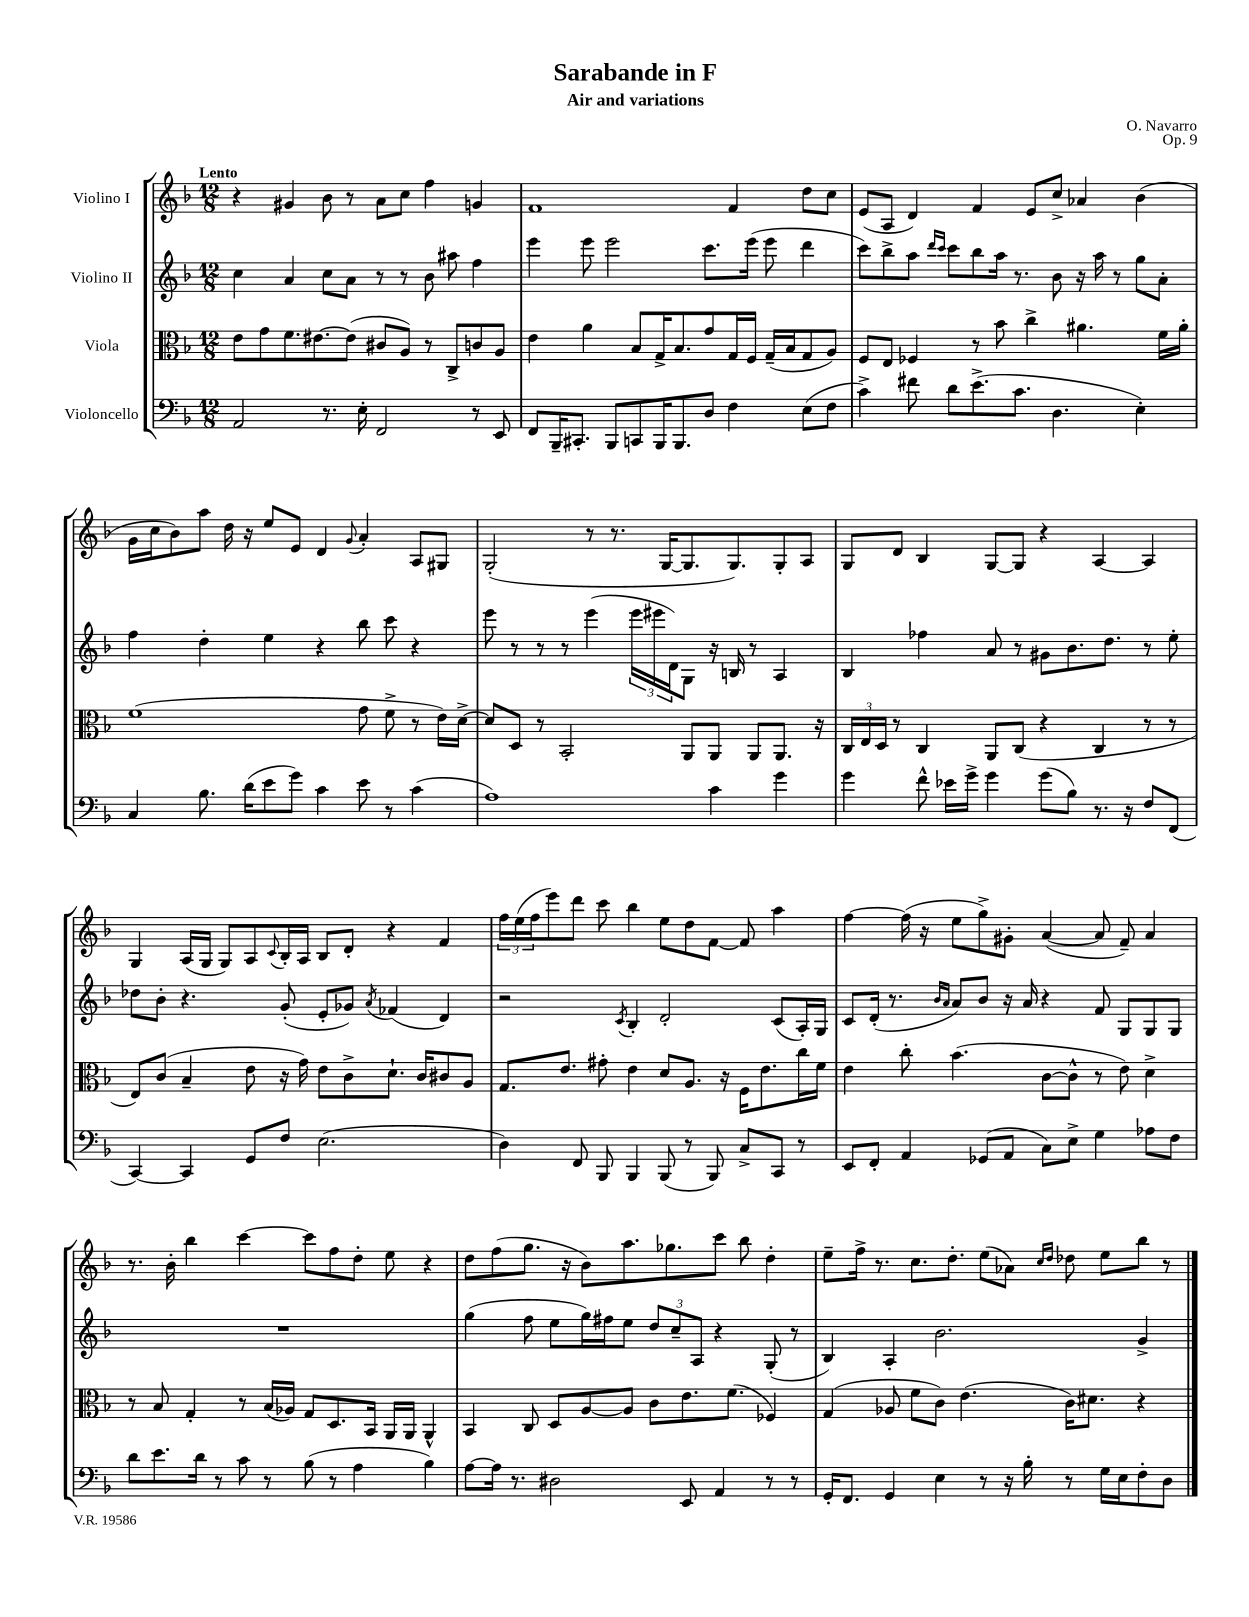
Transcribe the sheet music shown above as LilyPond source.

\header { title = "Sarabande in F" composer = "O. Navarro" subtitle = "Air and variations" opus = "Op. 9" }
<<
\new StaffGroup <<
\new Staff = "s0" \with { instrumentName = "Violino I" } {
    \clef treble \key f \major \numericTimeSignature \time 12/8 \tempo "Lento"
    r4 gis'4 bes'8 r8 a'8 c''8 f''4 g'4 |
    f'1 f'4 d''8 c''8 |
    e'8( a8 d'4) f'4 e'8 c''8-> aes'4 bes'4( |
    g'16 c''16 bes'8) a''8 d''16 r16 e''8 e'8 d'4 \appoggiatura { g'8 } a'4-. a8 gis8 |
    g2-.( r8 r8. g16~ g8. g8.) g8-. a8 |
    g8 d'8 bes4 g8~ g8 r4 a4~ a4 |
    g4 a16( g16 g8) a8 \appoggiatura { c'8 } bes16-. a16 bes8 d'8-. r4 f'4 |
    \tuplet 3/2 { f''16 e''16( f''16 } e'''8) d'''8 c'''8 bes''4 e''8 d''8 f'8~ f'8 a''4 |
    f''4~ f''16( r16 e''8 g''8->) gis'8-. a'4~( a'8 f'8--) a'4 |
    r8. bes'16-. bes''4 c'''4~ c'''8 f''8 d''8-. e''8 r4 |
    d''8 f''8( g''8. r16 bes'8) a''8. ges''8. c'''8 bes''8 d''4-. |
    e''8-- f''16-> r8. c''8. d''8.-. e''8( aes'8) \grace { c''16 d''16 } des''8 e''8 bes''8 r8 \bar "|." |
}
\new Staff = "s1" \with { instrumentName = "Violino II" } {
    \clef treble \key f \major \numericTimeSignature \time 12/8
    c''4 a'4 c''8 a'8 r8 r8 bes'8 ais''8 f''4 |
    e'''4 e'''8 e'''2 c'''8. e'''16( e'''8 d'''4 |
    c'''8) bes''8-> a''8 \grace { d'''16 c'''16 } c'''8 bes''8 a''16 r8. bes'8 r16 a''16 r8 g''8 a'8-. |
    f''4 d''4-. e''4 r4 bes''8 c'''8 r4 |
    e'''8 r8 r8 r8 e'''4( \tuplet 3/2 { e'''16 eis'''16 d'16) } g8 r16 b16 r8 a4 |
    bes4 fes''4 a'8 r8 gis'8 bes'8. d''8. r8 e''8-. |
    des''8 bes'8-. r4. g'8-.( e'8-. ges'8) \acciaccatura { a'8 } fes'4( d'4) |
    r2 \acciaccatura { c'8 } bes4-. d'2-. c'8( a16-.) g16 |
    c'8 d'16-.( r8. \grace { bes'16 a'16 } a'8) bes'8 r16 a'16 r4 f'8 g8 g8 g8 |
    R1. |
    g''4( f''8 e''8 g''16) fis''16 e''8 \tuplet 3/2 { d''8 c''8-- a8 } r4 g8-.( r8 |
    bes4) a4-. bes'2. g'4-> \bar "|." |
}
\new Staff = "s2" \with { instrumentName = "Viola" } {
    \clef alto \key f \major \numericTimeSignature \time 12/8
    e'8 g'8 f'8. eis'8.~ eis'8( cis'8 a8) r8 c8-> c'8 a8 |
    e'4 a'4 bes8 g16-> bes8. g'8 g16 f16 g16--( bes16 g8 a8) |
    f8 e8 fes4 r8 bes'8 c''4-> ais'4. f'16 ais'16-. |
    f'1( g'8 f'8-> r8 e'16) d'16~-> |
    d'8 d8 r8 bes,2-. a,8 a,8 a,8 a,8. r16 |
    \tuplet 3/2 { c16 e16 d16 } r8 c4 a,8 c8( r4 c4 r8 r8 |
    e8) c'8( bes4-- e'8 r16 g'16) e'8 c'8-> d'8.-! c'16 cis'8 a8 |
    g8. e'8. gis'8-. e'4 d'8 a8. r16 f16 e'8. c''16 f'16 |
    e'4 c''8-. bes'4.( c'8~ c'8-^ r8 e'8) d'4-> |
    r8 bes8 g4-. r8 bes16( aes16) g8 d8. bes,16 a,16 a,16 a,4-^ |
    bes,4 c8 d8 a8~ a8 c'8 e'8. f'8.( fes4) |
    g4( aes8 f'8 c'8) e'4.( c'16) dis'8. r4 \bar "|." |
}
\new Staff = "s3" \with { instrumentName = "Violoncello" } {
    \clef bass \key f \major \numericTimeSignature \time 12/8
    a,2 r8. e16-. f,2 r8 e,8 |
    f,8 bes,,16-- cis,8.-. bes,,8 c,8 bes,,16 bes,,8. d8 f4 e8( f8 |
    c'4->) fis'8 d'8 e'8.->( c'8. d4. e4-.) |
    c4 bes8. d'16( e'8 g'8) c'4 e'8 r8 c'4( |
    a1) c'4 g'4 |
    g'4 f'8-^ ees'16 g'16-> g'4 g'8( bes8) r8. r16 f8 f,8( |
    c,4~) c,4 g,8 f8 e2.( |
    d4) f,8 bes,,8 bes,,4 bes,,8( r8 bes,,8) c8-> c,8 r8 |
    e,8 f,8-. a,4 ges,8( a,8 c8) e8-> g4 aes8 f8 |
    d'8 e'8. d'16 r8 c'8 r8 bes8( r8 a4 bes4) |
    a8~ a16 r8. dis2 e,8 a,4 r8 r8 |
    g,16-. f,8. g,4 e4 r8 r16 bes16-. r8 g16 e16 f8-. d8 \bar "|." |
}
>>
>>
\layout { \context { \Score \remove "Bar_number_engraver" } }
